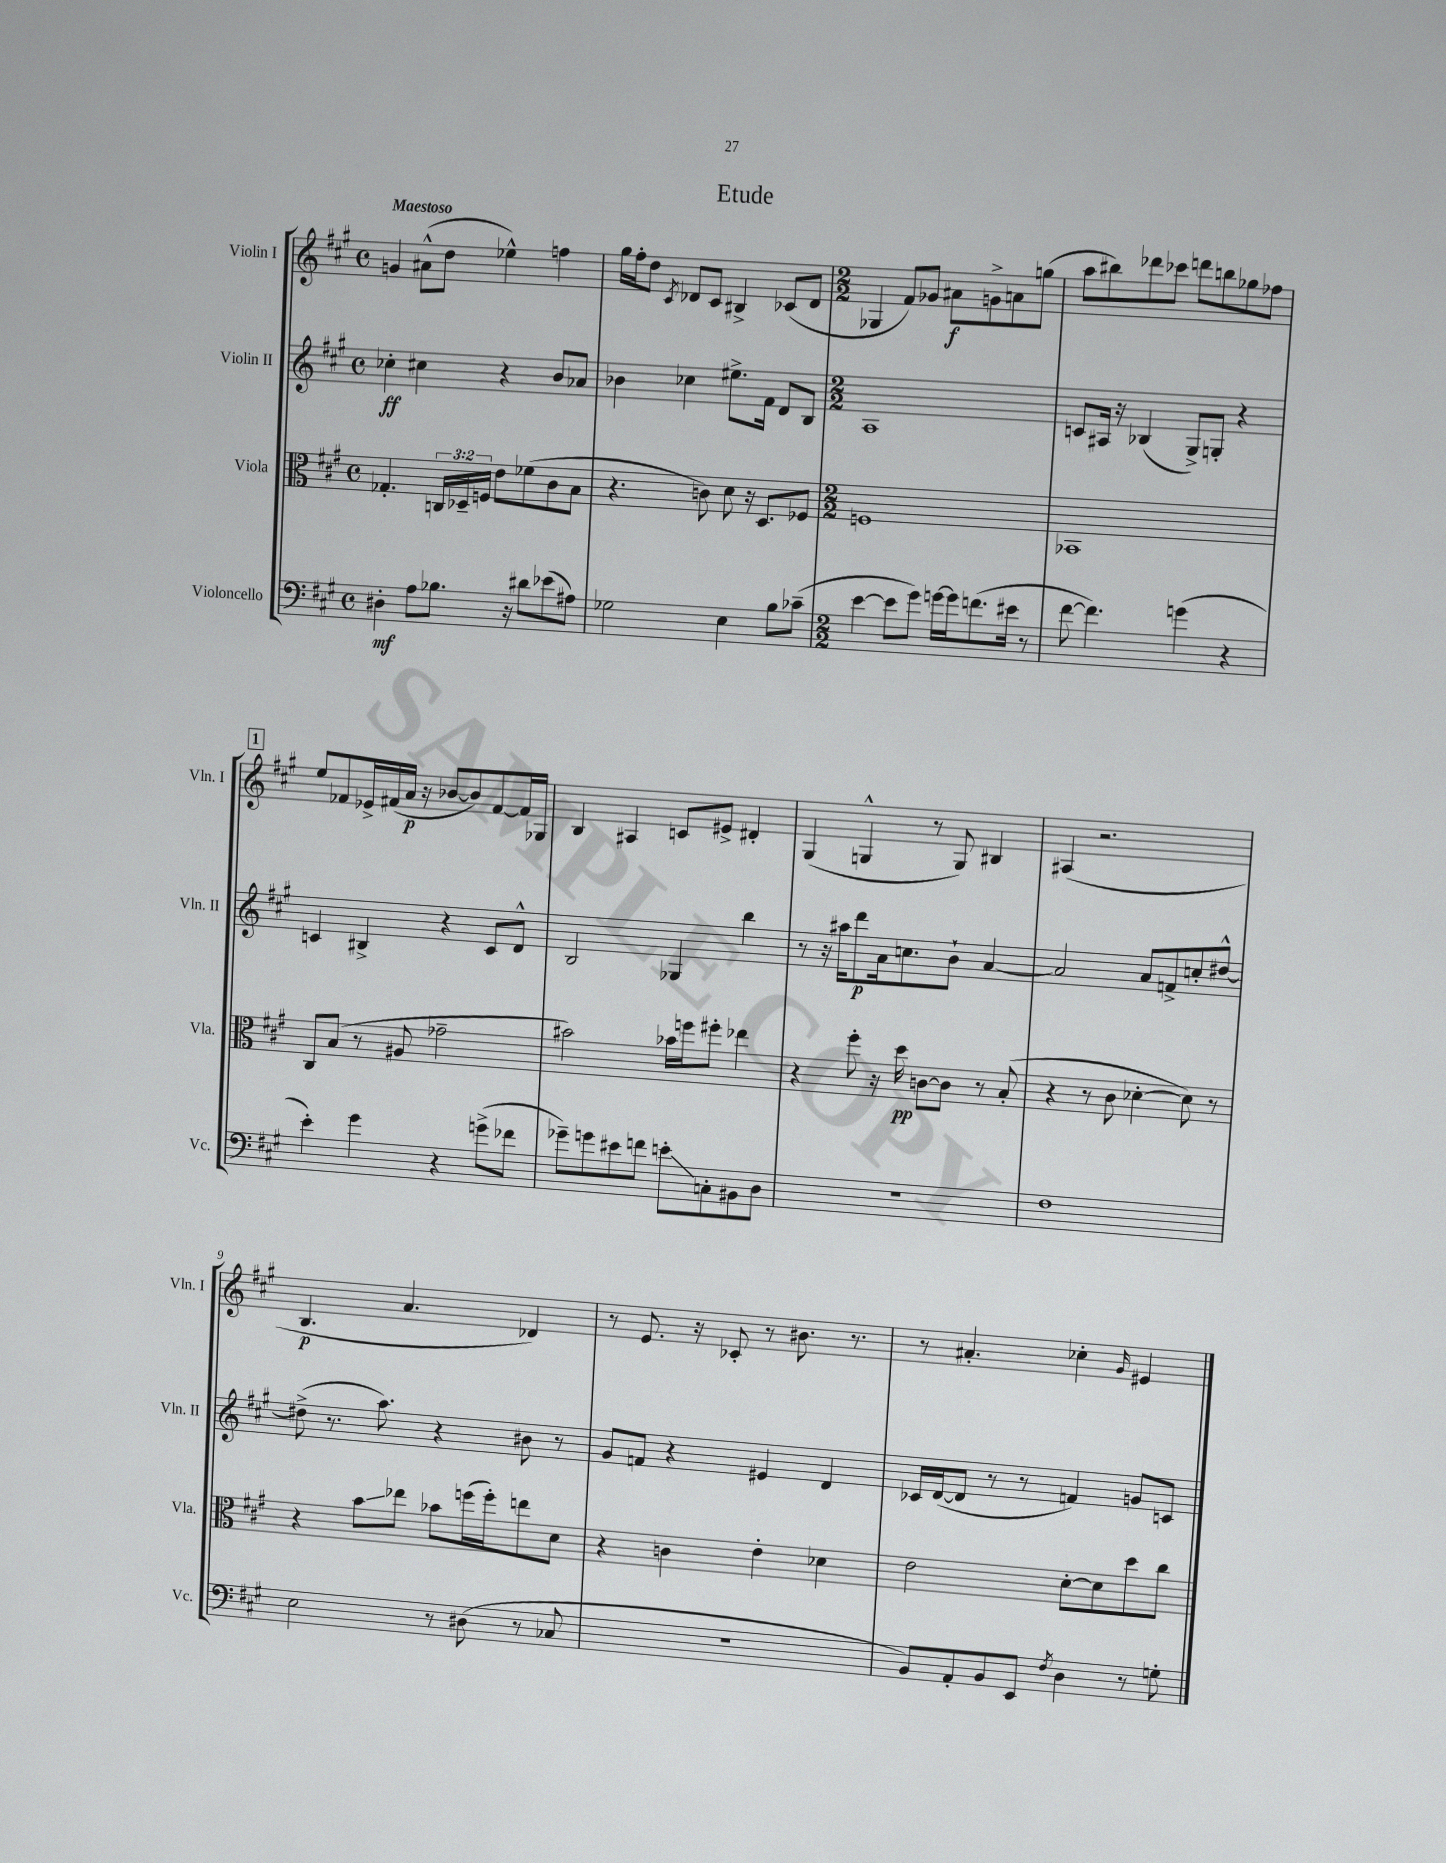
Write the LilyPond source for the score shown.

\header { title = "Etude" }
<<
\new StaffGroup <<
\new Staff = "s0" \with { instrumentName = "Violin I" shortInstrumentName = "Vln. I" } {
    \clef treble \key a \major \defaultTimeSignature \time 4/4 \tempo "Maestoso"
    g'4 ais'8-^( d''8 ees''4-^) f''4 |
    gis''16 fis''16-. d''8 \acciaccatura { cis'8 } des'8 cis'8 bis4-> ces'8( des'8 |
    \numericTimeSignature \time 2/2 ges4 fis'8) ges'8 ais'8\f g'8-> a'8 g''8( |
    a''8 bis''8) des'''8 ces'''8 d'''8 b''8 ges''8 fes''8 |
    \mark \markup { \box "1" } e''8 fes'8 ees'16-> fis'16( a'16\p r16 bes'8~ bes'8) fis'8~ fis'16 ges16 |
    b4 ais4 c'8 eis'8-> dis'4-. |
    gis4( g4-^ r8 g8) bis4 |
    ais4( r2. |
    b4.\p a'4. des'4) |
    r8 e'8. r16 ces'8-. r8 bis'8. r8. |
    r8 ais'4.-. ces''4-. \grace { gis'16 } eis'4 \bar "|." |
}
\new Staff = "s1" \with { instrumentName = "Violin II" shortInstrumentName = "Vln. II" } {
    \clef treble \key a \major \defaultTimeSignature \time 4/4
    ces''4-.\ff cis''4 r4 b'8 aes'8 |
    bes'4 ces''4 eis''8.-> fis'16 d'8 b8 |
    \numericTimeSignature \time 2/2 a1 |
    c'8 ais16 r16 bes4( gis8->) g8-. r4 |
    \mark \markup { \box "1" } c'4 bis4-> r4 c'8 d'8-^ |
    b2 ges4 b''4 |
    r8 r16 ais''16 d'''8\p a'16 c''8. b'8-! a'4~ |
    a'2 a'8 f'8-> c''8-. dis''8~-^ |
    dis''8->( r8. a''8.) r4 bis'8 r8 |
    gis'8 f'8 r4 eis'4 d'4 |
    ces'16 d'16~( d'8 r8 r8 f'4) g'8 c'8 \bar "|." |
}
\new Staff = "s2" \with { instrumentName = "Viola" shortInstrumentName = "Vla." } {
    \clef alto \key a \major \defaultTimeSignature \time 4/4 \override Staff.TupletNumber.text = #tuplet-number::calc-fraction-text
    ges4.-. \tuplet 3/2 { c16 des16-- f16 } e'8 fes'8( cis'8 b8 |
    r4. c'8) d'8 r16 d8. fes8 |
    \numericTimeSignature \time 2/2 f1 |
    bes,1 |
    \mark \markup { \box "1" } cis8 b8( r8 ais8 ges'2-- |
    bis'2) bes'16 f''16 fis''8-. ees''4 |
    r4 fis''8-. r16 d''16\pp c'8~ c'8 r8 b8-.( |
    r4 r8 cis'8 des'4~-. des'8) r8 |
    r4 b'8\glissando ees''8 bes'8 f''16( f''16-.) e''8 d'8 |
    r4 c'4 e'4-. des'4 |
    e'2 d'8~-. d'8 d''8 cis''8 \bar "|." |
}
\new Staff = "s3" \with { instrumentName = "Violoncello" shortInstrumentName = "Vc." } {
    \clef bass \key a \major \defaultTimeSignature \time 4/4
    dis4-.\mf a8 bes8. r16 dis'8 ees'8( ais8) |
    ges2 e4 b8 ces'8--( |
    \numericTimeSignature \time 2/2 e'4~ e'8 gis'8) g'16~ g'16 f'8.( eis'16 r8 |
    fis'8~ fis'4.) g'4( r4 |
    \mark \markup { \box "1" } e'4-.) gis'4 r4 g'8->( fes'8 |
    ges'8--) g'8 eis'8 f'8 e'8-.\glissando c8-. bis,8 d8 |
    R1 |
    fis1 |
    e2 r8 dis8( r8 ces8 |
    R1 |
    b,8) a,8-. b,8 e,8 \acciaccatura { fis8 } d4 r8 g8-. \bar "|." |
}
>>
>>
